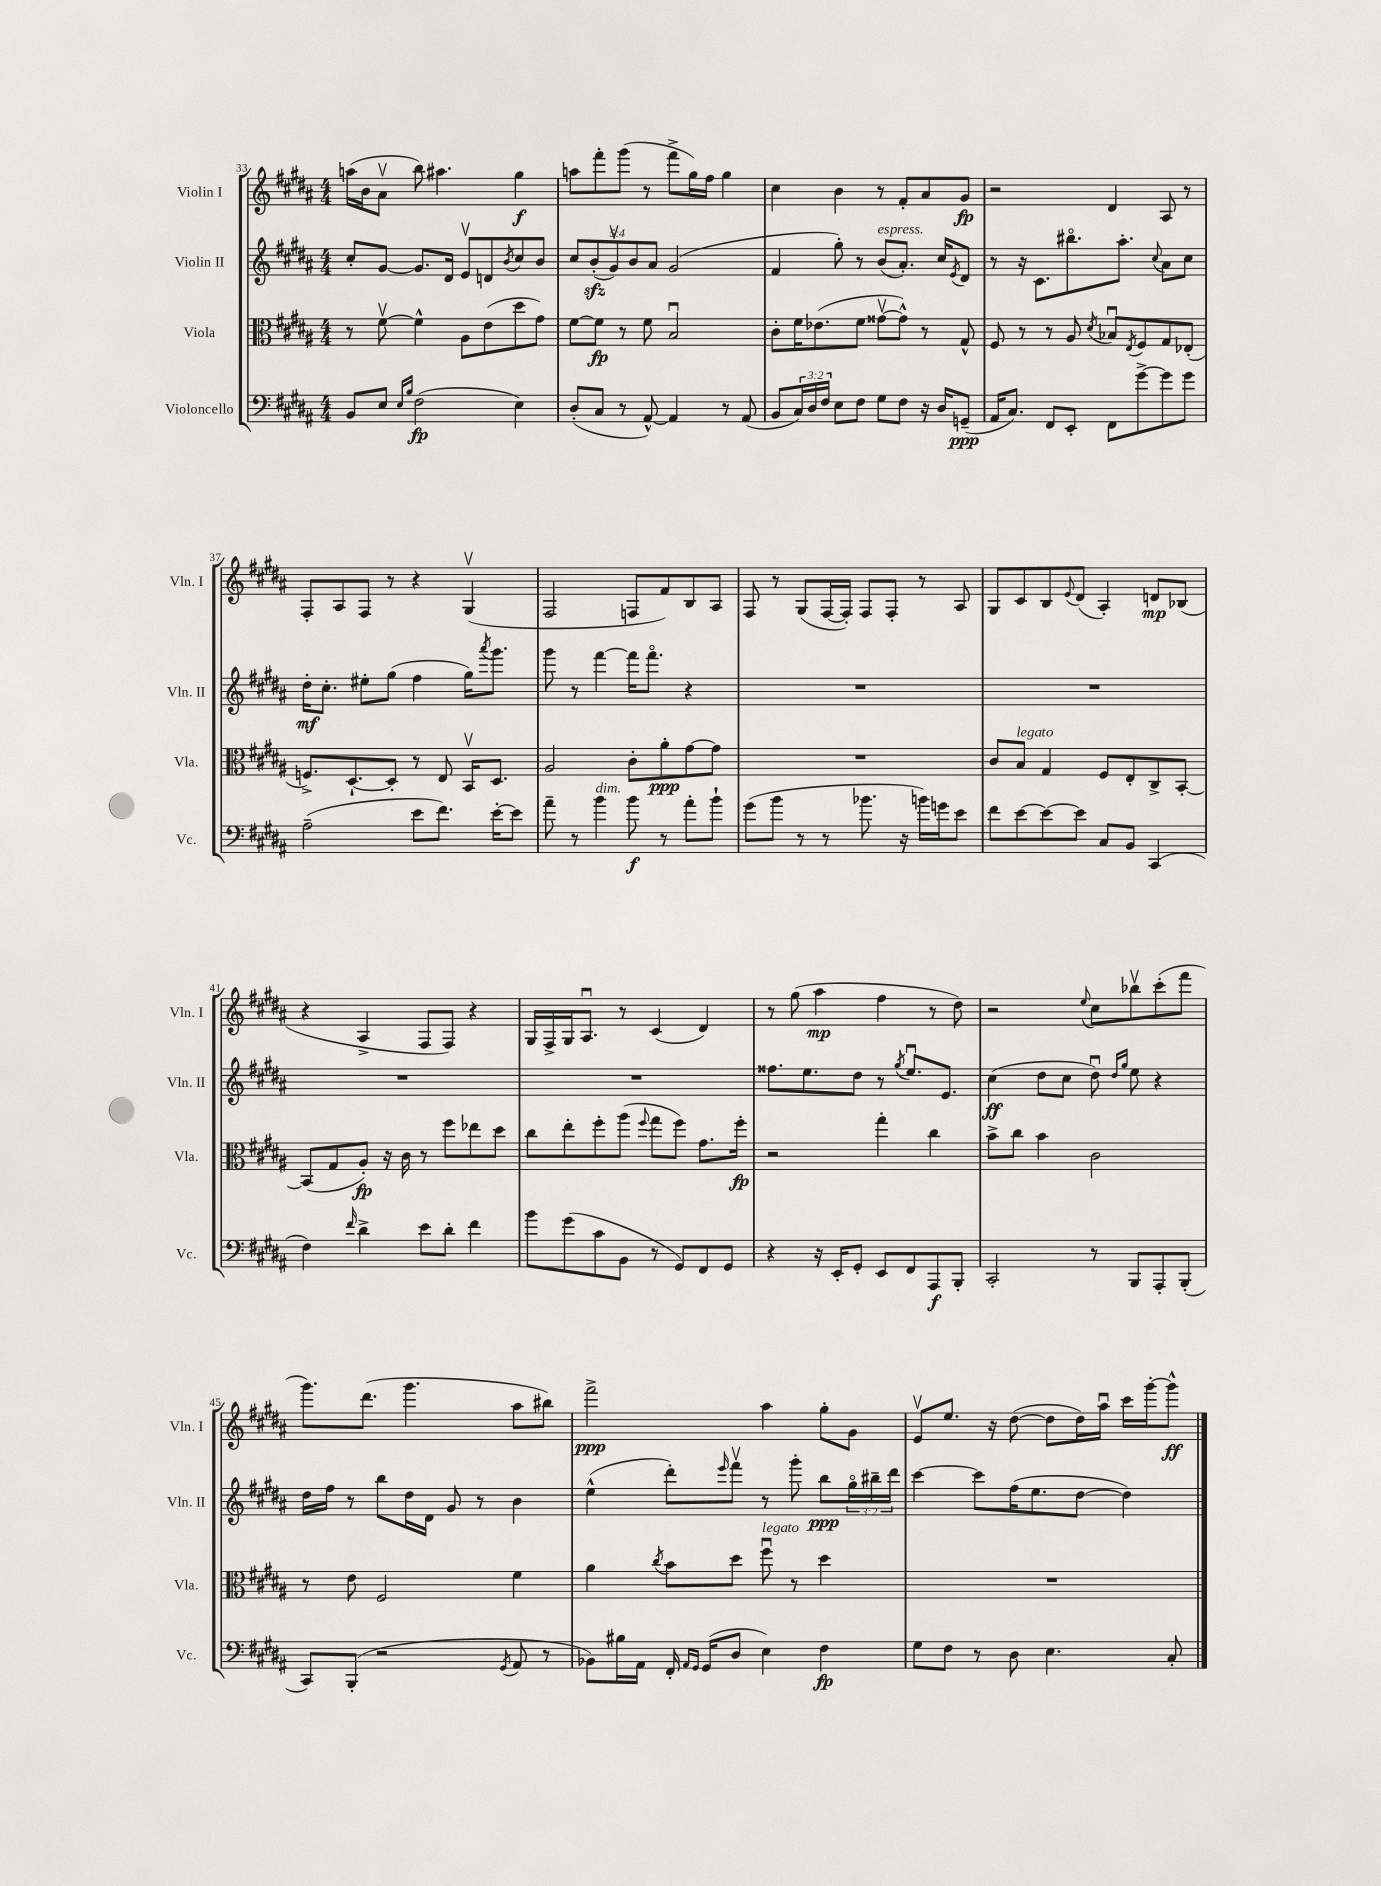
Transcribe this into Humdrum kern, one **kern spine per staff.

**kern	**kern	**kern	**kern
*staff4	*staff3	*staff2	*staff1
*clefF4	*clefC3	*clefG2	*clefG2
*k[f#c#g#d#a#]	*k[f#c#g#d#a#]	*k[f#c#g#d#a#]	*k[f#c#g#d#a#]
*M4/4	*M4/4	*M4/4	*M4/4
8BB/L	8r	8cc#'/L	(16aa\LL
.	.	.	16b\J
8E/J	[8f#v\	[8g#/J	8a#v\J
16qqE/LL	.	.	.
16qqB/JJ	.	.	.
(2F#\	4f#^^\]	8.g#/]L	8bb\)
.	.	.	4.aa#\
.	.	16d#/Jk	.
.	8A#\L	8ev/L	.
.	(8e\	8d/	.
.	.	8qb/	.
4E\)	8dd#\	8cc#/	4gg#\
.	8g#\J)	8b/J	.
=	=	=	=
(8D#'/L	[8f#\L	10cc#/L	8aa\L
.	.	(10b'/	.
8C#/J	8f#\]J	.	8fff#'\
.	.	10g#v/)	.
8r	8r	.	(8ggg#\J
.	.	10b/	.
[8AA#^^/)	8f#\	.	8r
.	.	10a#/J	.
4AA#/]	2Bu/	(2g#/	8fff#^\L
.	.	.	16gg#\L)
.	.	.	16ff#\JJ
8r	.	.	4gg#\
(8AA#/	.	.	.
=	=	=	=
8BB/L	8c#'\L	4f#/	4cc#\
24C#/L)	16f#\K	.	.
24D#/	.	.	.
.	(8.e-\	.	.
24F#/JJ	.	.	.
8E\L	.	8gg#'\)	4b\
8F#\J	8f#\J	8r	.
8G#\L	[8g##v\L	(8b/L	8r
8F#\J	8g##^^\]J)	8.a#'/J)	8f#'/L
16r	8r	.	8a#/
16D#/LK	.	16cc#/LK	.
.	.	8qe/	.
(8GG~/J	8G#^^/	8d#/J	8g#/J
=	=	=	=
16AA#/LK	8F#/	8r	2r
8.C#/J)	.	.	.
.	8r	16r	.
.	.	8.c#\L	.
8FF#/L	8r	.	.
8EE'/J	8A#/	8.bb#o\	.
.	8qd#/	.	.
8FF#\L	8B-u/L	.	4d#/
.	.	8.aa#'\J	.
.	8qE/	.	.
[8g#^\	8F#/	.	.
.	.	8qqcc#/	.
8g#\]	8G#/	8a#\L	8A#/
8g#\J	(8E-'/J	8cc#\J	8r
=	=	=	=
(2A#~\	8.F^/L)	16dd#'\LK	8F#'/L
.	.	8.cc#'\J	.
.	.	.	8A#/
.	[8.D#`/	.	.
.	.	8ee#'\L	8F#/J
.	8D#'/]J	(8gg#\J	8r
8e\L	8r	4ff#\	4r
8.f#\J)	8E/	.	.
.	16BBv/LK	16gg#\LK)	(4G#v/
.	.	8qaaa#/	.
[16e'\LK	8.D#/J	8.ggg#\J	.
8e\]J	.	.	.
=	=	=	=
8a#~\	2A#/	8ggg#\	2F#/
8r	.	8r	.
4b\	.	[4fff#\	.
8b\	8c#'\L	16fff#\]LK	8F/L
.	.	8.fff#o\J	.
8r	8a#'\	.	8f#/)
8a#'\L	[8g#\	4r	8B/
8b`\J	8g#\]J	.	8A#/J
=	=	=	=
(8g#\L	1r	1r	8F#/
8b\J	.	.	8r
8r	.	.	(8G#/L
8r	.	.	[16F#/L
.	.	.	16F#'/]JJ)
8.b-\	.	.	8F#/L
.	.	.	8F#'/J
16r	.	.	.
16b\LL)	.	.	8r
16g\J	.	.	.
8e\J	.	.	8A#/
=	=	=	=
8f#\L	8c#/L	1r	8G#/L
[8e\	8B/J	.	8c#/
8e\_	4G#/	.	8B/
.	.	.	8qqe/
8e\]J	.	.	(8d#/J
8C#/L	8F#/L	.	4A#'/)
8BB/J	8E'/	.	.
(4CC#/	8C#^/	.	8d/L
.	[8BB'/J	.	(8B-/J
=	=	=	=
4F#\)	(8BB/]L	1r	4r
.	8G#/	.	.
16qqf#/	.	.	.
4d#^\	8A#'/J)	.	4A#^/
.	16r	.	.
.	16c#\	.	.
8e\L	8r	.	8F#/L
8d#'\J	8ff#\L	.	8F#/J)
4f#\	8ee-\	.	4r
.	8dd#\J	.	.
=	=	=	=
8b\L	8cc#\L	1r	16G#/LL
.	.	.	16F#^/
(8g#\	8ee'\	.	16G#/J
.	.	.	8.A#u/J
8c#\	8ff#'\	.	.
8BB\J	(8aa#\J	.	8r
.	8qqff#/	.	.
8r	8gg#\L	.	(4c#/
8GG#/L)	8ff#\J)	.	.
8FF#/	8.g#\L	.	4d#/)
8GG#/J	.	.	.
.	16ff#'\Jk	.	.
=	=	=	=
4r	2r	8.ff##\L	8r
.	.	.	(8gg#\
.	.	8.ee\	.
16r	.	.	4aa#\
16EE'/LK	.	.	.
8GG#'/J	.	8dd#\J	.
8EE/L	4gg#'\	8r	4ff#\
.	.	8qgg#/	.
8FF#/	.	8.eeu/L	.
8AAA#/	4cc#\	.	8r
.	.	8.e/J	.
8BBB'/J	.	.	8dd#\)
=	=	=	=
2CC#'/	8b^\L	(4cc#\	2r
.	8cc#\J	.	.
.	4b\	8dd#\L	.
.	.	8cc#\J	.
.	.	.	8qqee/
8r	2c#\	8dd#u\)	8cc#\L
.	.	16qqdd#/LL	.
.	.	16qqgg#/JJ	.
8BBB/L	.	8ee\	8bb-v\
8AAA#'/	.	4r	(8ccc#'\
(8BBB'/J	.	.	8fff#\J
=	=	=	=
8CC#/L)	8r	16dd#\LL	8.ggg#\L)
.	.	16ff#\JJ	.
(8BBB'/J	8e\	8r	.
.	.	.	(8.ddd#\J
2r	2F#/	8bb\L	.
.	.	16dd#\L	4.ggg#\
.	.	16d#\JJ	.
.	.	8g#/	.
.	.	8r	.
8qGG#/	.	.	.
8AA#/	4f#\	4b\	8aa#\L
8r	.	.	8bb#\J)
=	=	=	=
8BB-\L)	4a#\	(4ee^^\	2fff#^\
16B#\L	.	.	.
16AA#\JJ	.	.	.
.	8qcc#/	.	.
16FF#'/	8b\L	8ddd#'\L)	.
16qqAA#/LL	.	.	.
16qqGG#/JJ	.	.	.
(16GG#/LK	.	.	.
.	.	16qqeee/	.
8D#/J	8dd#\J	8fff#v\J	.
4E\)	8ff#u\	8r	4aa#\
.	8r	8ggg#'\	.
4F#\	4dd#\	8bb\L	8gg#'\L
.	.	24gg#o\L	8g#\J
.	.	24bb#~\	.
.	.	24ddd#\JJ	.
=	=	=	=
8G#\L	1r	[4ccc#\	8ev/L
8F#\J	.	.	8.ee/J
8r	.	8ccc#\]L	.
.	.	.	16r
8D#\	.	(16ff#\K	([8dd#\
.	.	8.ee\	.
4.E\	.	.	8dd#\]L
.	.	[8dd#\J	16dd#\L)
.	.	.	16aa#u\JJ
.	.	4dd#\])	16ccc#\LL
.	.	.	[16ggg#'\J
8C#'/	.	.	8ggg#^^\]J
==	==	==	==
*-	*-	*-	*-
